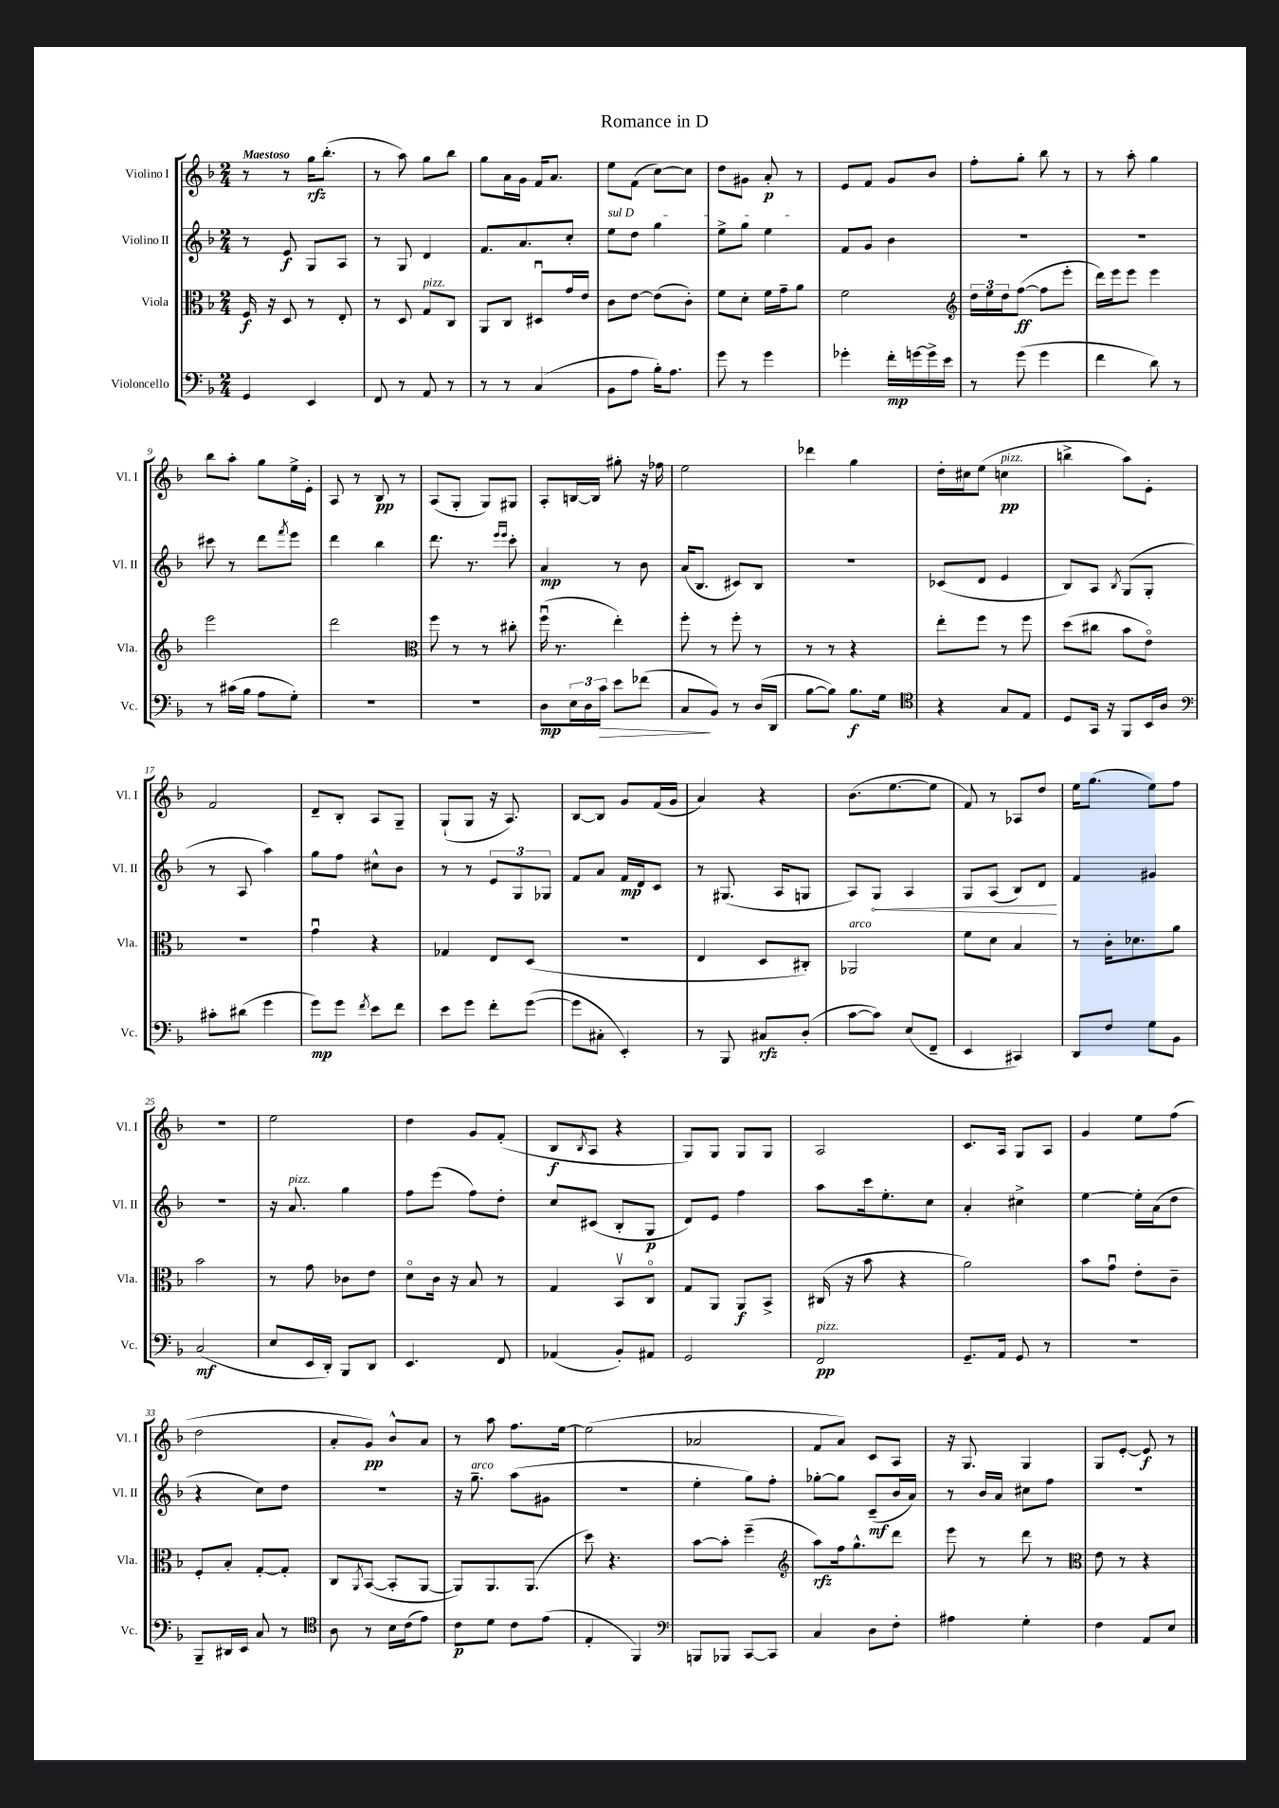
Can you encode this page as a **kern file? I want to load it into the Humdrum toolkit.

**kern	**kern	**kern	**kern
*staff4	*staff3	*staff2	*staff1
*clefF4	*clefC3	*clefG2	*clefG2
*k[b-]	*k[b-]	*k[b-]	*k[b-]
*M2/4	*M2/4	*M2/4	*M2/4
4GG	16F	8r	8r
.	16r	.	.
.	8D	8e	8r
4EE	8r	8G	16gg
.	.	.	(8.bb-'
.	8E'	8A	.
=	=	=	=
8FF	8r	8r	8r
8r	8D	8G	8aa)
8AA	8G	4d	8gg
8r	8C	.	8bb-
=	=	=	=
8r	8AA	8.f	8gg
8r	8C	.	16a
.	.	8.a	16g
(4C	8D#u	.	16f
.	.	.	8.a
.	16g	8cc'	.
.	16e	.	.
=	=	=	=
8BB-	8c	8ee	8ee
8A	[8e	8dd	(8f
16B-')	(8e]	4gg	[8cc)
8.A	.	.	.
.	8c')	.	8cc]
=	=	=	=
8g	8f	8ee^	8dd
8r	8d'	8gg	8g#
4g	16f	4ee	8a'
.	16g~	.	.
.	8a	.	8r
=	=	=	=
4g-'	2f	8f	8e
.	.	8g	8f
16f'	.	4b-	8g
[16g	.	.	.
16g^]	.	.	8b-
16e	.	.	.
=	=	=	=
*	*clefG2	*	*
8r	24dd	2r	8ff'
.	24ee	.	.
.	24dd	.	.
(8g	([8ff	.	8gg'
4g	8ff]	.	8bb-
.	8eee'	.	8r
=	=	=	=
4f	16ddd)	2r	8r
.	16eee	.	.
.	8eee	.	8aa'
8d)	4eee	.	4gg
8r	.	.	.
=	=	=	=
8r	2eee	8ccc#	8bb-
(16c#	.	8r	8aa'
16B-	.	.	.
8A	.	8ddd	8gg
.	.	8qfff	.
8G')	.	8eee	16ee^
.	.	.	16e'
=	=	=	=
2r	2ddd	4ddd	8A
.	.	.	8r
.	.	4bb-	8B-
.	.	.	8r
=	=	=	=
*	*clefC3	*	*
2r	8ff	8.ddd	(8A
.	8r	.	8G'
.	.	8.r	.
.	8r	.	8G)
.	.	16qqeee	.
.	.	16qqeee	.
.	8cc#'	8ccc'	8G#
=	=	=	=
8D	(16ffu	4a	8A'
.	8.r	.	.
24E	.	.	[16B
24D	.	.	.
.	.	.	16B]
24c	.	.	.
8e	4ee')	8r	8gg#'
(8f-	.	8b-	16r
.	.	.	16ff-
=	=	=	=
8C	8ff'	(16a	2ee
.	.	8.B-	.
8BB-)	8r	.	.
8r	8ff'	8c#)	.
(16D	8r	8B-	.
16DD	.	.	.
=	=	=	=
[8B-	8r	2r	4ddd-
8B-])	8r	.	.
8.B-	4r	.	4gg
16G	.	.	.
=	=	=	=
*clefC4	*	*	*
4r	8ee'	(8c-	16dd'
.	.	.	16cc#
.	8ff	8d	(8ee
8G	8r	4e	4cc
8E	8ff	.	.
=	=	=	=
8D	(8dd	8B-)	4bb^
16GG	8cc#	8A	.
16r	.	.	.
.	.	8qB-	.
8FF	8b-	(8G	8aa)
16BB-	8eo)	8G'	8e'
16A	.	.	.
=	=	=	=
*clefF4	*	*	*
8c#'	2r	8r	2f
(8d#	.	8A	.
4g	.	4aa)	.
=	=	=	=
8g)	4gu	8gg	8d~
8g	.	8ff	8B-'
8qf	.	.	.
8e	4r	8cc#^^	8A
8f	.	8b-	8G~
=	=	=	=
8e	4G-	8r	(8G`
8g	.	8r	8G
8f'	8E	12e	16r
.	.	.	8.A)
.	.	12G	.
([8g	(8D	.	.
.	.	12G-	.
=	=	=	=
8g]	2r	8f	[8B-
8C#'	.	8a	8B-]
4EE')	.	16f	8g
.	.	16d	.
.	.	8c	(16f
.	.	.	16g
=	=	=	=
8r	4E	8r	4a)
8BBB-	.	(8.G#	.
8C#	8D	.	4r
.	.	16A	.
(8D'	8C#')	8G	.
=	=	=	=
[8c	2AA-	8A)	(8.b-
8c])	.	8G	.
.	.	.	[8.ee
(8E	.	4A	.
8FF~	.	.	8ee]
=	=	=	=
4EE	8f	8G	8f)
.	8d	(8A	8r
4CC#)	4B-	8B-)	8A-
.	.	8d	8dd
=	=	=	=
8DD	8r	4f	16ee
.	.	.	(8.gg
8F	16c'	.	.
.	8.d-	.	.
8G	.	4g#	8ee)
8BB-	8a	.	8ff
=	=	=	=
(2C	2b-	2r	2r
=	=	=	=
8E	8r	16r	2ee
.	.	8.a	.
16EE	8g	.	.
16DD')	.	.	.
8BBB-	8c-	4gg	.
8DD	8e	.	.
=	=	=	=
4.EE	8do	8ff	4dd
.	16c	(8eee	.
.	16r	.	.
.	8B-	8ff)	8g
8FF	8r	8dd'	(8f'
=	=	=	=
(4AA-	4G	8cc	8B-
.	.	.	8qB-
.	.	(8c#	8A
8BB-')	8BB-v	8B-'	4r
8AA#	8Co	8G	.
=	=	=	=
2GG	8G	8d)	8G)
.	8AA	8e	8G
.	8AA	4ff	8G
.	8BB-^	.	8G
=	=	=	=
2FF	(16C#	8aa	2A
.	16r	.	.
.	8b-	16ccc	.
.	.	8.ee'	.
.	4r	.	.
.	.	8cc	.
=	=	=	=
8.GG~	2a)	4a'	8.c
16AA	.	.	16A
8GG	.	4cc#^	8G
8r	.	.	8A
=	=	=	=
2r	8b-	[4ee	4g
.	8gu	.	.
.	8e'	16ee']	8ee
.	.	(16a	.
.	8c~	8dd	(8ff
=	=	=	=
8BBB-~	8F'	4r	2dd
16DD#	8B-'	.	.
16EE	.	.	.
8C	[8G'	8cc)	.
8r	8G']	8dd	.
=	=	=	=
*clefC4	*	*	*
8A	8C	2r	8a'
.	8qAA	.	.
8r	([8BB-	.	8g)
16B-	8BB-']	.	8b-^^
(16c	.	.	.
8e)	[8AA	.	8a
=	=	=	=
8c	8AA])	16r	8r
.	.	8.gg~	.
8d	8.AA	.	8aa
8c	.	(8aa	8.ff
.	(8.AA	.	.
(8e	.	8g#	.
.	.	.	[16ee
=	=	=	=
4E'	8dd)	2r	(2ee]
.	4.r	.	.
4FF)	.	.	.
=	=	=	=
*clefF4	*	*	*
8BBB	[8b-	4ee'	2a-
8BBB-	8b-']	.	.
[8CC	(4ff~	8gg)	.
8CC]	.	8ff'	.
=	=	=	=
*	*clefG2	*	*
4C	8aa)	[8gg-'	8f
.	16ff	8gg-]	8a)
.	8.gg^^	.	.
8D	.	(8c~	8c
8F'	8ddd	16b-	8A
.	.	16a)	.
=	=	=	=
4A#	8eee	8r	16r
.	.	.	8.G
.	8r	16b-	.
.	.	16a	.
4G'	8ddd	8cc#	4G
.	8r	8ff	.
=	=	=	=
*	*clefC3	*	*
4F	8e	2r	8G
.	8r	.	[8e'
8AA	4r	.	8e]
8E	.	.	8r
==	==	==	==
*-	*-	*-	*-
